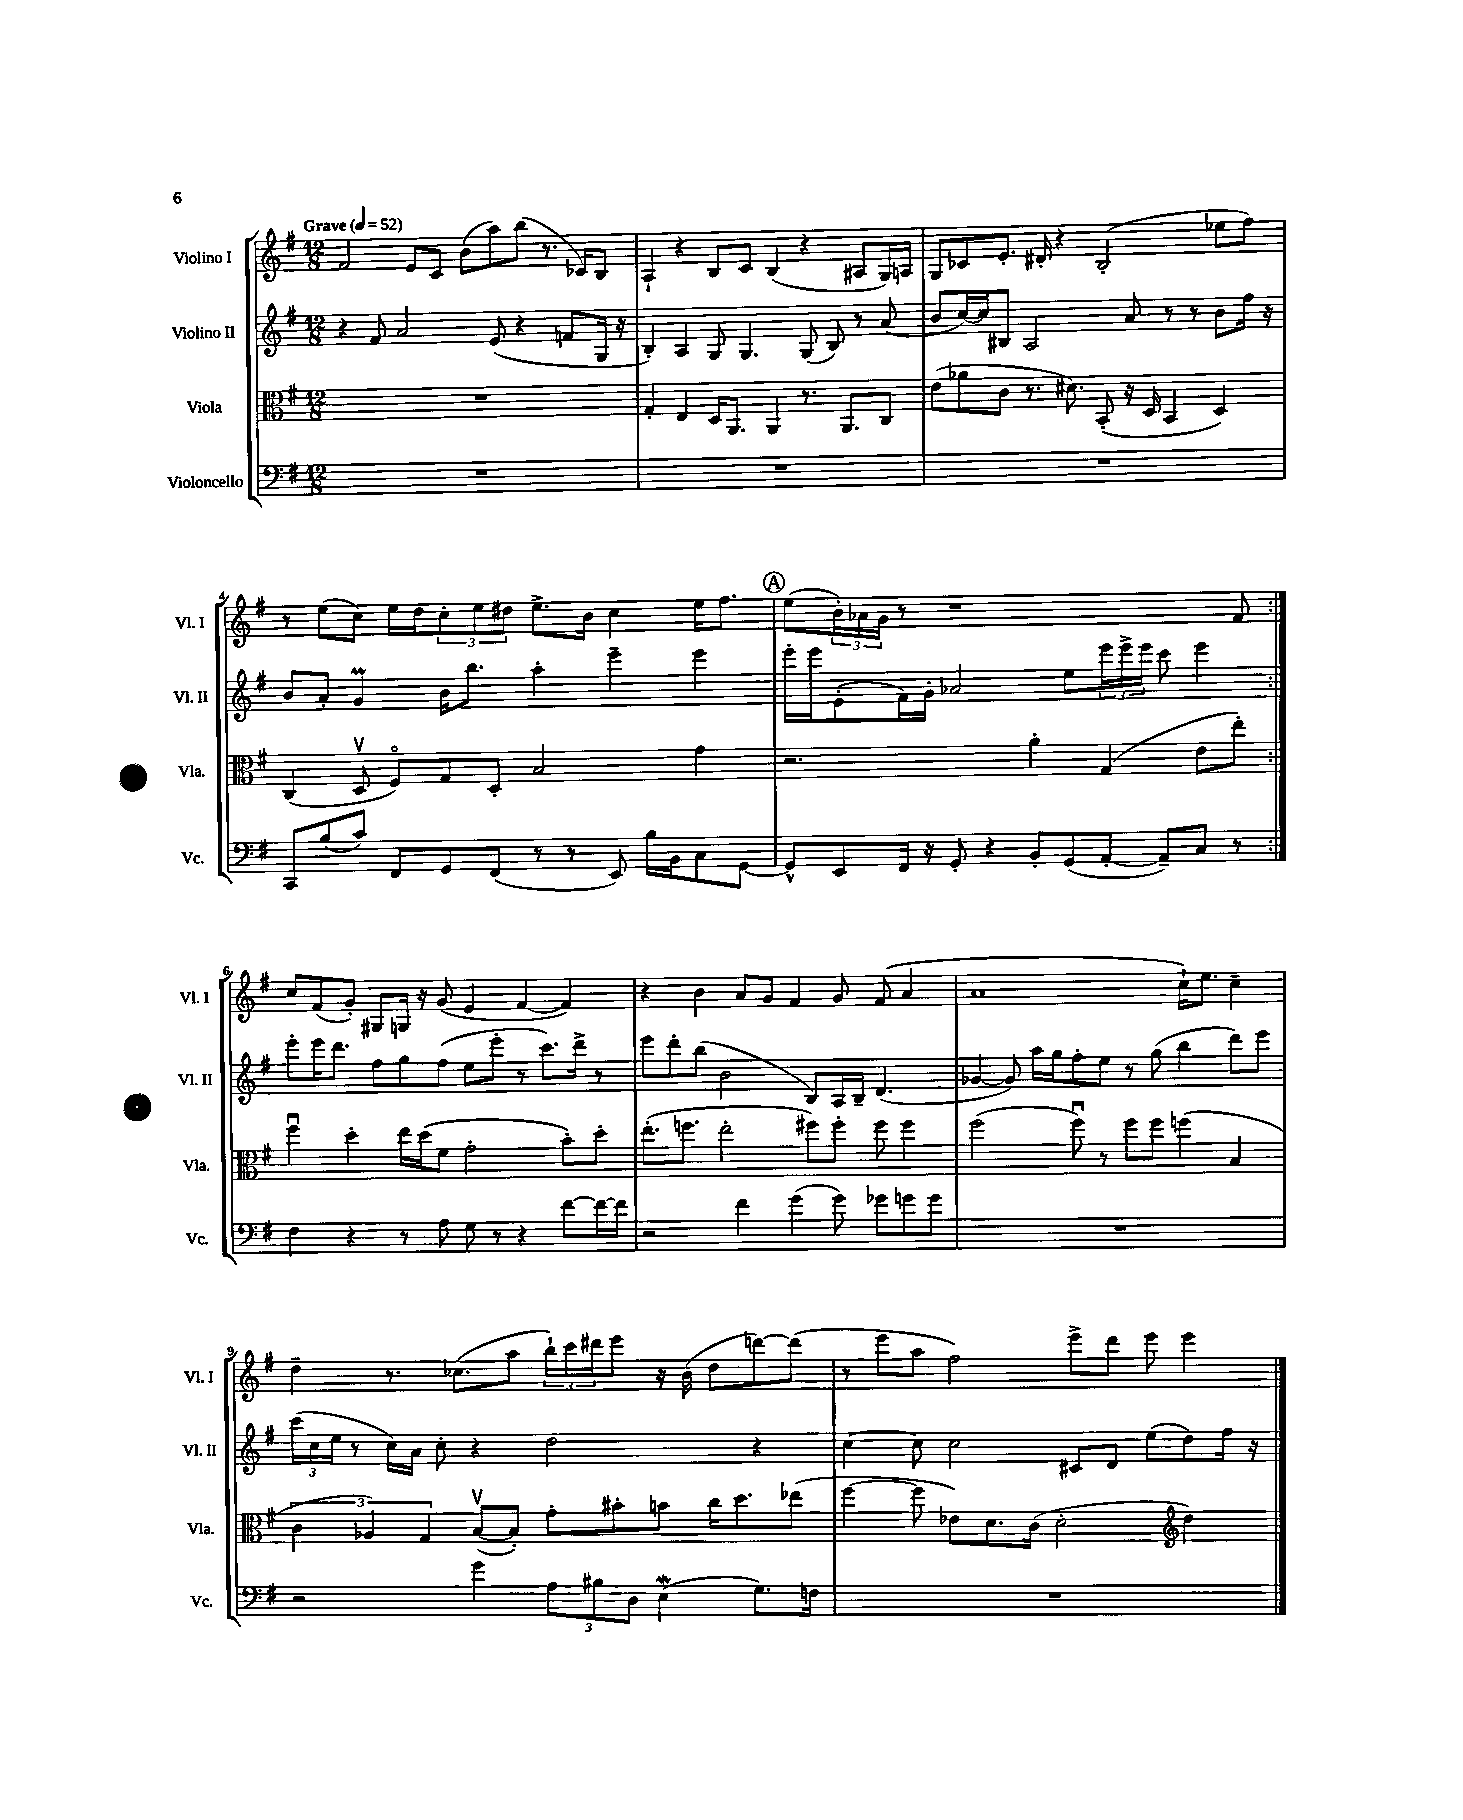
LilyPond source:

<<
\new StaffGroup <<
\new Staff = "s0" \with { instrumentName = "Violino I" shortInstrumentName = "Vl. I" } {
    \clef treble \key g \major \numericTimeSignature \time 12/8 \tempo "Grave" 4 = 52
    \repeat volta 2 { fis'2 e'8 c'8 b'8( a''8) b''8( r8. ces'16) b8 |
    a4-! r4 b8 c'8 b4( r4 ais8 g16) a16 |
    g8 ces'8 e'8.-. dis'16-. r4 b2-.( ees''8 fis''8) |
    r8 e''8( c''8) e''16 d''16 \tuplet 3/2 { c''8-. e''8 dis''8 } e''8.-> b'16 c''4 e''16 fis''8. |
    \mark \markup { \circle "A" } e''8( \tuplet 3/2 { b'16-.) aes'16 g'16 } r8 r1 fis'8 | }
    c''8 fis'8( g'8-.) gis8 g16 r16 g'8( e'4 fis'4~ fis'4) |
    r4 b'4 a'8 g'8 fis'4 g'8 fis'8( a'4 |
    a'1 c''16-!) e''8. c''4-- |
    d''4-- r8. ces''8.( a''8 \tuplet 3/2 { b''16-!) c'''16 dis'''16 } e'''8 r16 b'16( d''8 d'''8~) d'''8( |
    r8 e'''8 a''8 fis''2) e'''8-> d'''8 e'''8 e'''4 \bar "|." |
}
\new Staff = "s1" \with { instrumentName = "Violino II" shortInstrumentName = "Vl. II" } {
    \clef treble \key g \major \numericTimeSignature \time 12/8
    \repeat volta 2 { r4 fis'8 a'2 e'8( r4 f'8 g16 r16 |
    b4-.) a4 g8 g4. g8( b8) r8 a'8( |
    b'8 c''16~) c''16 bis8 a2 a'8 r8 r8 b'8 fis''16 r16 |
    b'8 a'8-. g'4\prall b'16 b''8. a''4-. e'''4-- e'''4 |
    \mark \markup { \circle "A" } e'''16-. e'''16 e'8-.( fis'16) g'16-. aes'2 e''8 \tuplet 3/2 { e'''16 e'''16-> e'''16 } c'''8 e'''4 | }
    e'''8-. e'''16 d'''8. fis''8 g''8 fis''8( e''8 e'''8-. r8 c'''8.) d'''16-> r8 |
    e'''8 d'''8-. b''8( b'2 b8) a16 b16-- d'4.( |
    ges'4~ ges'8) a''16 g''16 fis''8-. e''8 r8 g''8( b''4 d'''8) e'''8 |
    \tuplet 3/2 { c'''16( c''16 e''16 } r8 c''16) a'16 c''8-. r4 d''2 r4 |
    c''4~ c''8 c''2 cis'8 d'8 e''8( d''8) fis''16 r16 \bar "|." |
}
\new Staff = "s2" \with { instrumentName = "Viola" shortInstrumentName = "Vla." } {
    \clef alto \key g \major \numericTimeSignature \time 12/8
    \repeat volta 2 { R1. |
    g4-. e4 d16 a,8. a,4 r8. a,8. c8 |
    e'8( aes'8 c'8 r8. dis'8.) b,8-.( r16 d16 b,4 d4) |
    c4( d8\upbow fis8\flageolet) g8 d8-. b2 g'4 |
    \mark \markup { \circle "A" } r2. a'4-. g4( e'8 e''8-.) | }
    fis''4\downbow d''4-. e''16 d''16( fis'8 g'2-. b'8-.) d''8-. |
    e''8.-.( f''8. e''2-. fis''8) fis''8-. fis''8 fis''4 |
    fis''2( fis''8\downbow) r8 fis''8 fis''8 f''4( b4 |
    \tuplet 3/2 { c'4 aes4) g4 } b8~\upbow( b8-.) g'8-. bis'8-. b'8 c''16 d''8. ees''8( |
    fis''4~ fis''8 ees'8) d'8. c'16( d'2-. \clef treble d''4) \bar "|." |
}
\new Staff = "s3" \with { instrumentName = "Violoncello" shortInstrumentName = "Vc." } {
    \clef bass \key g \major \numericTimeSignature \time 12/8
    \repeat volta 2 { R1. |
    R1. |
    R1. |
    c,8 b8( c'8) fis,8 g,8 fis,8( r8 r8 e,8) b16 b,16 c8 g,8~ |
    \mark \markup { \circle "A" } g,8-^ e,8 fis,16 r16 g,8-. r4 b,8-. g,8( a,8~-. a,8--) c8 r8 | }
    fis4 r4 r8 a8 g8 r8 r4 fis'8~ fis'16~ fis'16 |
    r2 fis'4 g'4( g'8) ges'8 g'8 g'8 |
    R1. |
    r2 g'4 \tuplet 3/2 { a8 bis8 d8 } e4\mordent( g8.) f16 |
    R1. \bar "|." |
}
>>
>>
